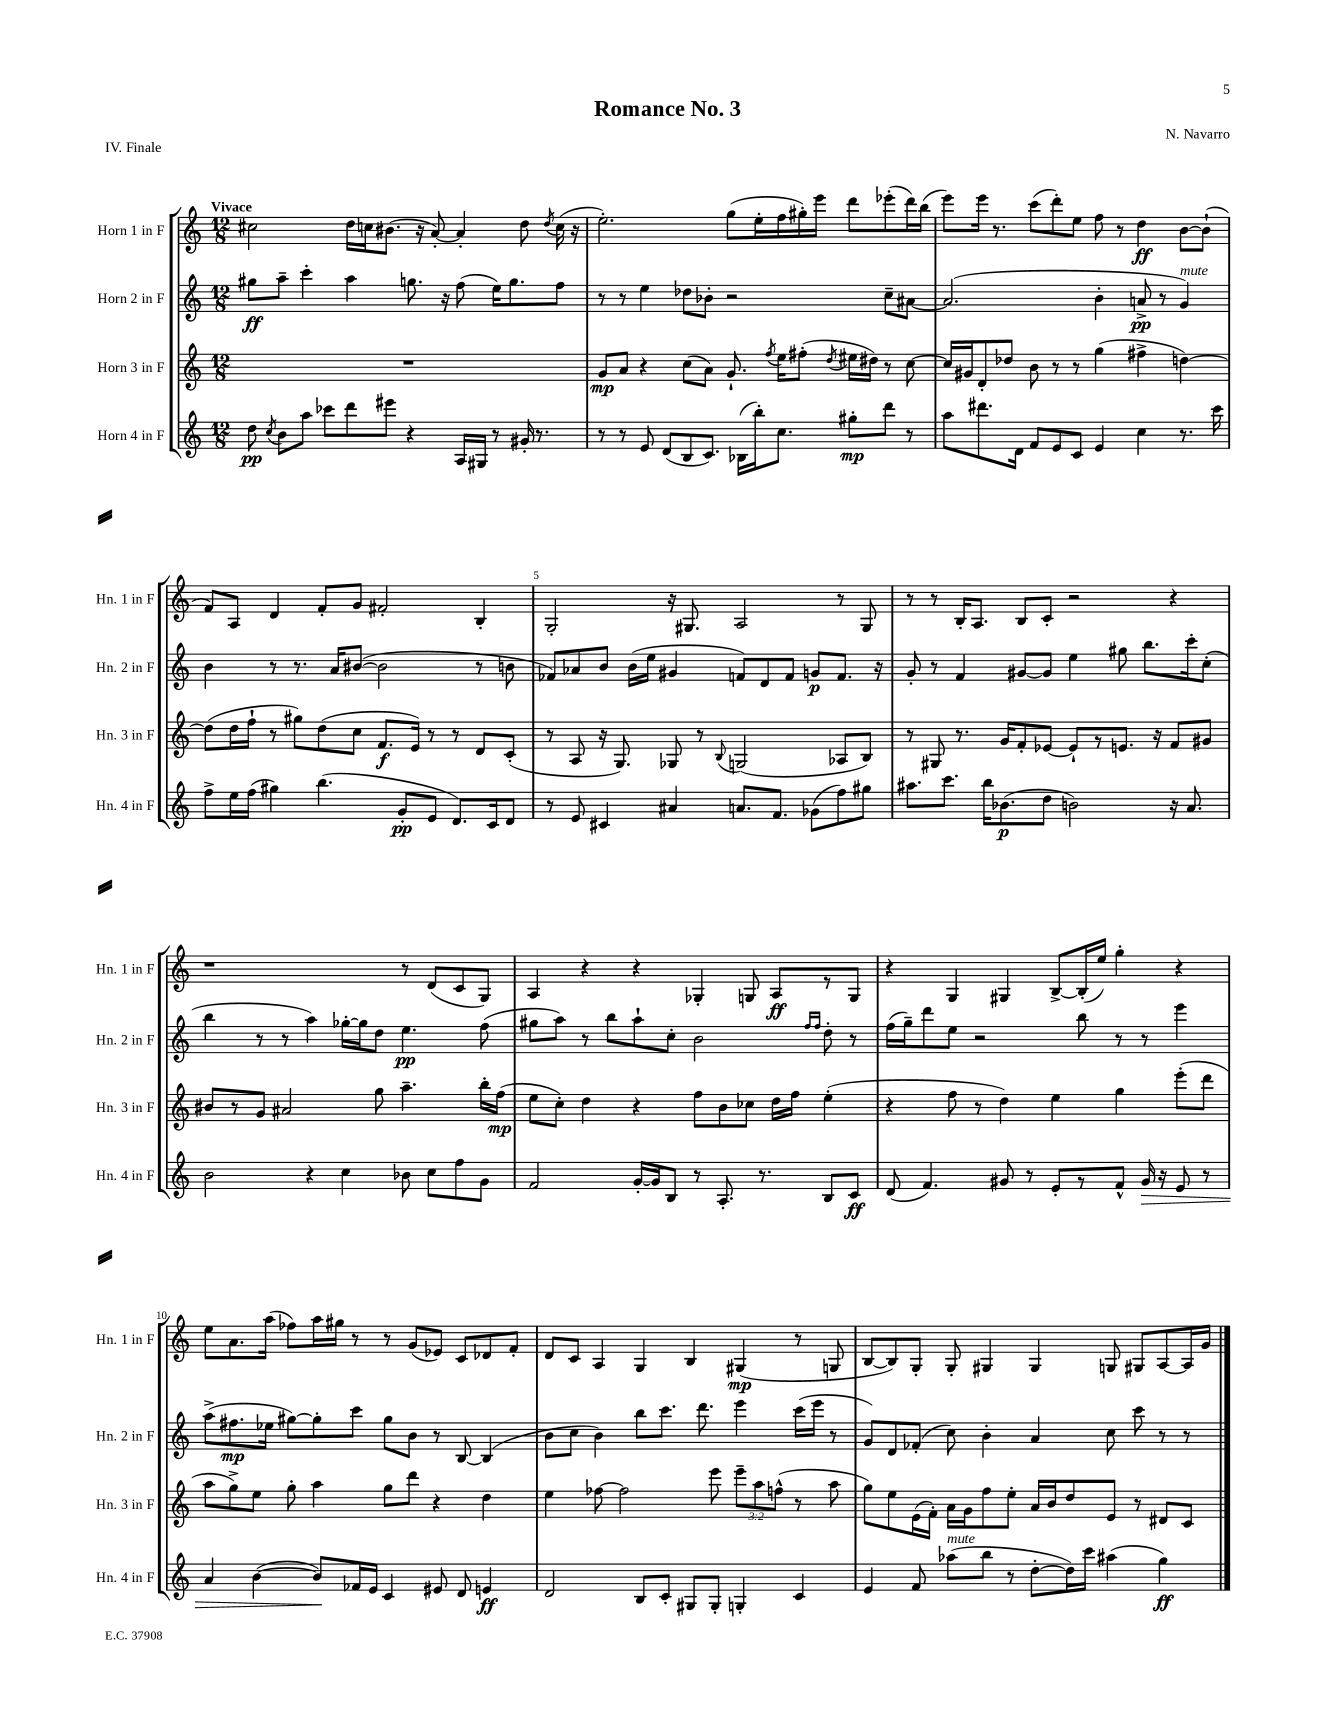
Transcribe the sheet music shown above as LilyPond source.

\header { title = "Romance No. 3" composer = "N. Navarro" piece = "IV. Finale" }
<<
\new StaffGroup <<
\new Staff = "s0" \with { instrumentName = "Horn 1 in F" shortInstrumentName = "Hn. 1 in F" } {
    \clef treble \key c \major \numericTimeSignature \time 12/8 \tempo "Vivace"
    \autoBeamOff cis''2 d''16[ c''16 bis'8.]( r16 a'8~-.) a'4-. d''8 \acciaccatura { d''8 } c''16( r16 |
    e''2.-.) g''8[( e''16-. f''16 gis''16-.) e'''16] d'''8[ ees'''8-.( d'''16) b''16]( |
    e'''8[) e'''16] r8. c'''8[( d'''8-.) e''8] f''8 r8 d''4\ff b'8[~ b'8]-!( |
    f'8[) a8] d'4 f'8[-. g'8] fis'2-. b4-. |
    g2-. r16 gis8. a2 r8 gis8 |
    r8 r8 b16[-. a8.] b8[ c'8]-. r2 r4 |
    r1 r8 d'8[( c'8 g8]) |
    a4 r4 r4 ges4-. g8 a8[\ff r8 g8] |
    r4 g4 gis4 b8[~-> b16-.( e''16]) g''4-. r4 |
    e''8[ a'8. a''16]( fes''8[) a''16 gis''16] r8 r8 g'8[( ees'8]) c'8[ des'8 f'8]-. |
    d'8[ c'8] a4 g4 b4 gis4\mp( r8 g8 |
    b8[~ b8) g8]-. g8-. gis4 gis4 g8 gis8[ a8~ a16 g'16] \bar "|." |
}
\new Staff = "s1" \with { instrumentName = "Horn 2 in F" shortInstrumentName = "Hn. 2 in F" } {
    \clef treble \key c \major \numericTimeSignature \time 12/8
    \autoBeamOff gis''8[\ff a''8]-- c'''4-. a''4 g''8. r16 f''8( e''16[) g''8. f''8] |
    r8 r8 e''4 des''8[ bes'8]-. r2 c''8[-- ais'8]~ |
    ais'2.( b'4-. a'8->\pp r8 g'4^\markup { \italic "mute" }) |
    b'4 r8 r8. a'16[ bis'8]~( bis'2 r8 b'8 |
    fes'8[) aes'8 b'8] b'16[( e''16] gis'4 f'8[) d'8 f'8] g'8[\p f'8.] r16 |
    g'8-. r8 f'4 gis'8[~ gis'8] e''4 gis''8 b''8.[ c'''16-. c''8]-.( |
    b''4 r8 r8 a''4) ges''16[~-. ges''16 d''8] e''4.\pp f''8( |
    gis''8[ a''8]) r8 b''8[ a''8-! c''8]-. b'2 \grace { f''16[ f''16] } d''8-. r8 |
    f''16[( g''16--) d'''8 e''8] r2 b''8 r8 r8 e'''4 |
    a''8[->( fis''8.\mp ees''16] gis''8[~) gis''8-. c'''8] gis''8[ b'8] r8 b8~ b4( |
    b'8[ c''8] b'4) b''8[ c'''8.] d'''8. e'''4 c'''16[( e'''16] r8 |
    g'8[) d'8 fes'8]-.( c''8) b'4-. a'4 c''8 c'''8 r8 r8 \bar "|." |
}
\new Staff = "s2" \with { instrumentName = "Horn 3 in F" shortInstrumentName = "Hn. 3 in F" } {
    \clef treble \key c \major \numericTimeSignature \time 12/8 \override Staff.TupletNumber.text = #tuplet-number::calc-fraction-text
    \autoBeamOff R1. |
    g'8[\mp a'8] r4 c''8[( a'8]) g'8.-! \acciaccatura { f''8 } e''16[ fis''8]-.( \acciaccatura { d''8 } eis''16[ dis''16]) r8 c''8~ |
    c''16[ gis'16 d'8-. des''8] b'8 r8 r8 g''4( fis''4-> d''4~) |
    d''8[( d''16 f''16]-! r8 gis''8[) d''8( c''8] f'8.[\f e'16]) r8 r8 d'8[ c'8]-.( |
    r8 a8 r16 g8.) ges8 r8 \appoggiatura { b8 } g2( aes8[ b8]) |
    r8 gis8 r8. g'16[ f'8-. ees'8]~ ees'8[-! r8 e'8.] r16 f'8[ gis'8] |
    bis'8[ r8 g'8] ais'2 g''8 a''4.-- b''16[-. f''16]\mp( |
    e''8[ c''8]-.) d''4 r4 f''8[ b'8 ces''8] d''16[ f''16] e''4-.( |
    r4 f''8 r8 d''4) e''4 g''4 e'''8[-.( d'''8] |
    a''8[ g''8->) e''8] g''8-. a''4 g''8[ d'''8] r4 d''4 |
    e''4 fes''8~ fes''2 e'''8 \tuplet 3/2 { e'''8[-- a''8 f''8]-^( } r8 a''8 |
    g''8[) e''8 e'16( f'16]-.) a'16[ g'16 f''8 e''8]-. a'16[ b'16 d''8 e'8] r8 dis'8[ c'8] \bar "|." |
}
\new Staff = "s3" \with { instrumentName = "Horn 4 in F" shortInstrumentName = "Hn. 4 in F" } {
    \clef treble \key c \major \numericTimeSignature \time 12/8
    \autoBeamOff d''8\pp \acciaccatura { c''8 } b'8[ a''8] ces'''8[ d'''8 eis'''8] r4 a16[ gis16] r8 gis'16-. r8. |
    r8 r8 e'8 d'8[( b8 c'8.]) bes16[( b''16-.) c''8.] gis''8[-.\mp d'''8] r8 |
    a''8[ dis'''8. d'16] f'8[ e'8 c'8] e'4 c''4 r8. c'''16 |
    f''8[-> e''16 f''16]( gis''4) b''4.( g'8[-.\pp e'8] d'8.[) c'16 d'8] |
    r8 e'8 cis'4 ais'4 a'8.[ f'8.] ges'8[( f''8) gis''8] |
    ais''8.[ c'''8.] b''16[ bes'8.\p( d''8] b'2) r16 a'8. |
    b'2 r4 c''4 bes'8 c''8[ f''8 g'8] |
    f'2 g'16[~-. g'16 b8] r8 a8.-. r8. b8[ c'8]\ff |
    d'8( f'4.) gis'8 r8 e'8[-. r8 f'8]-^ gis'16\> r16 e'8 r8 |
    a'4 b'4~( b'8[\!) fes'16 e'16] c'4 eis'8 d'8 e'4\ff |
    d'2 b8[ c'8]-. gis8[ gis8]-. g4-. c'4 |
    e'4 f'8 aes''8[^\markup { \italic "mute" }( b''8] r8 d''8[~-. d''16) c'''16] ais''4( g''4\ff) \bar "|." |
}
>>
>>
\layout { \context { \Score \override BarNumber.break-visibility = ##(#f #t #t) barNumberVisibility = #(every-nth-bar-number-visible 5) } }
